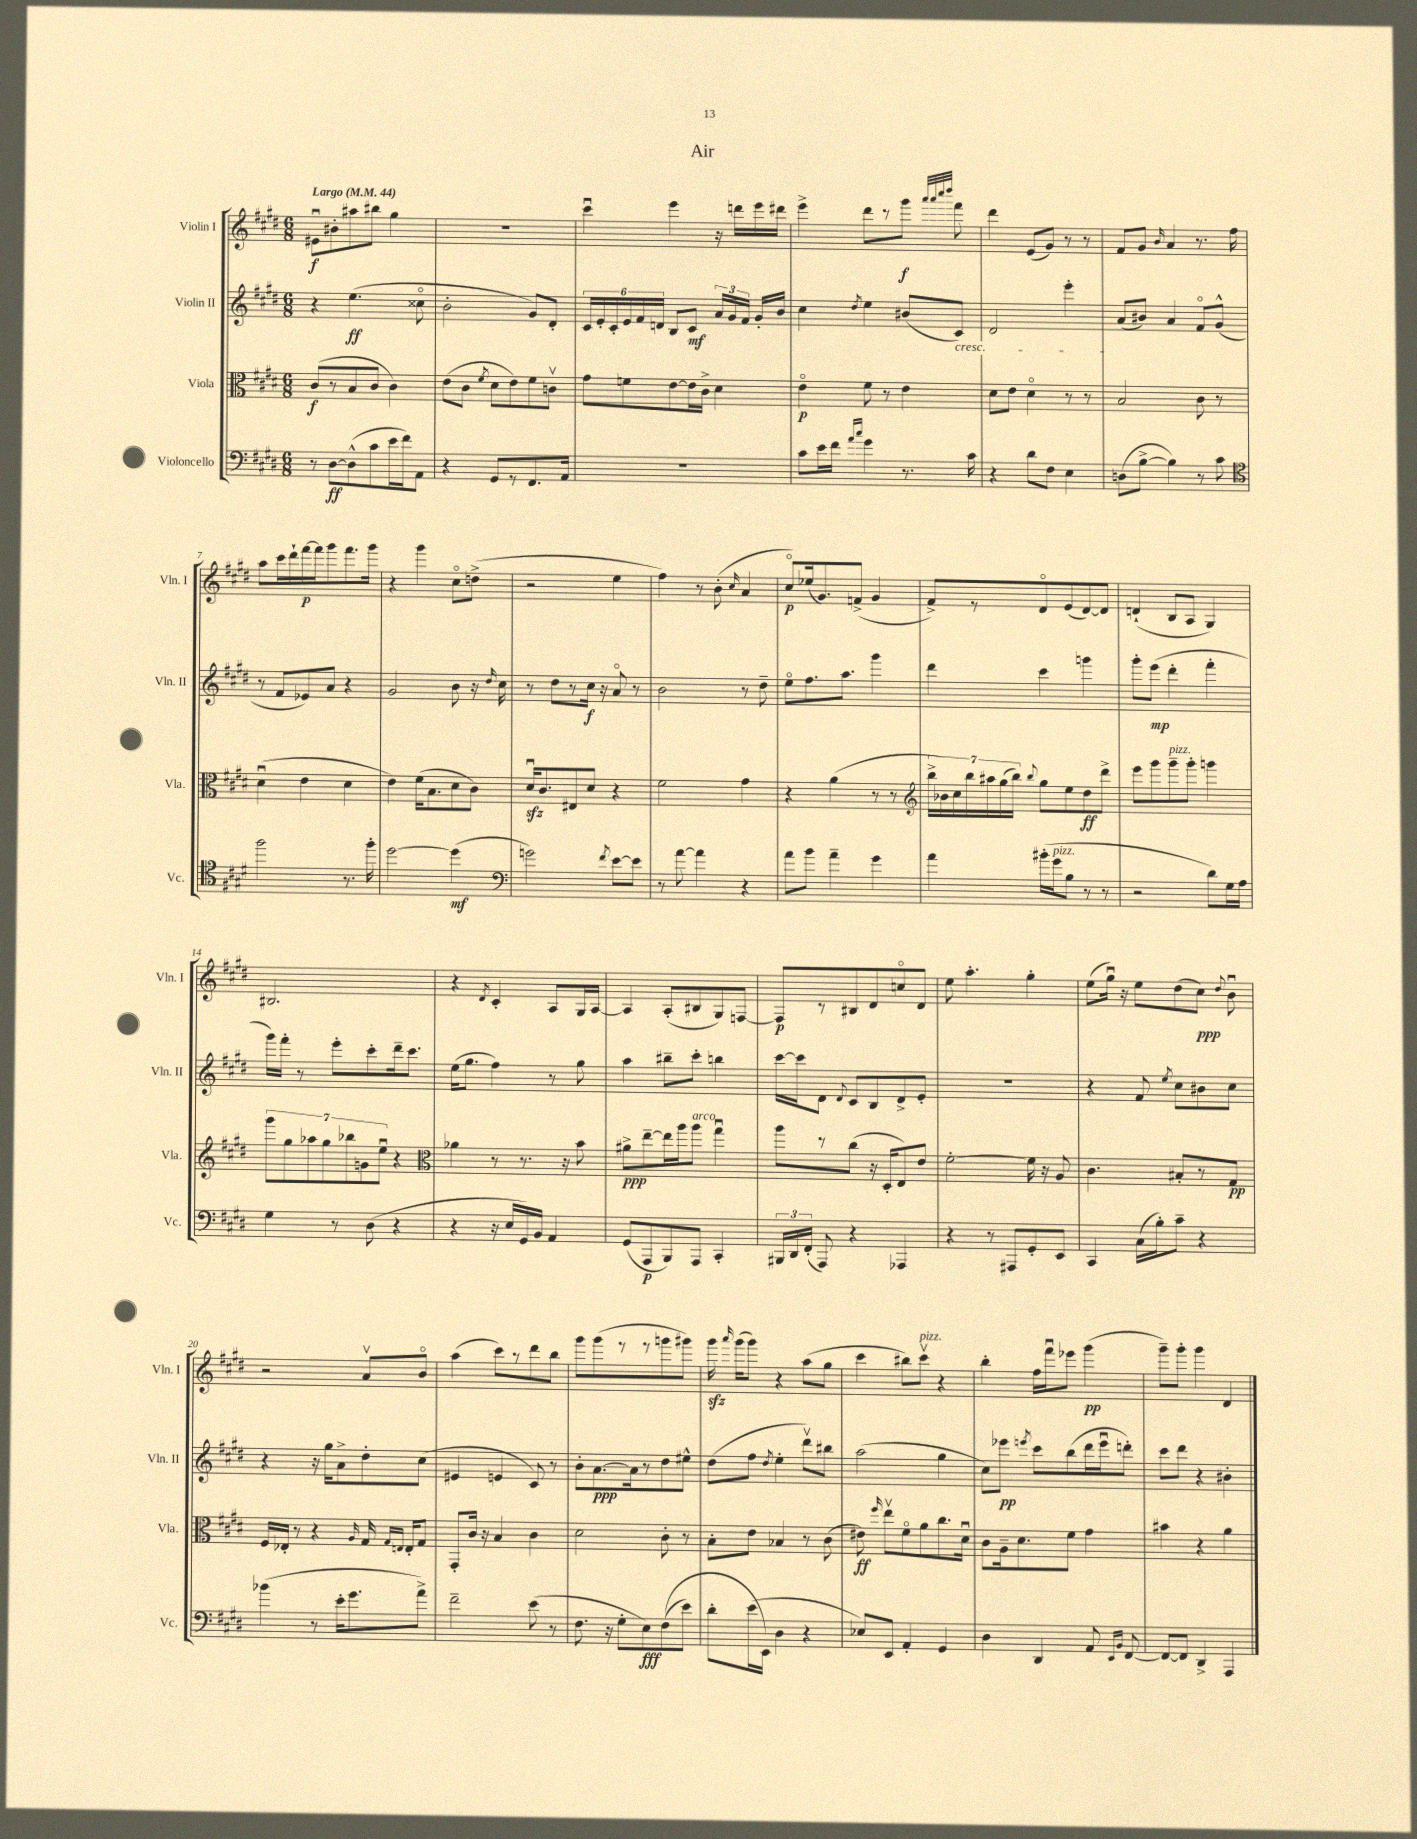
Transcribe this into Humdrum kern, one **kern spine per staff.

**kern	**kern	**kern	**kern
*staff4	*staff3	*staff2	*staff1
*clefF4	*clefC3	*clefG2	*clefG2
*k[f#c#g#d#]	*k[f#c#g#d#]	*k[f#c#g#d#]	*k[f#c#g#d#]
*M6/8	*M6/8	*M6/8	*M6/8
*MM44	*MM44	*MM44	*MM44
8r	(8c#	4r	8e#u
[8D#	8r	.	8b#'
(8D#^^]	8B	(4.ee	8aa#
8c#	8c#	.	8bb#
16e	4c#)	.	4gg#
16f#)	.	.	.
8AA	.	8cc##o	.
=	=	=	=
4r	(8e	2b'	2.r
.	8c#	.	.
.	8qf#	.	.
8GG#	8d#	.	.
8r	8e)	.	.
8.FF#	8f#	8g#)	.
.	8cv	8d#'	.
16AA	.	.	.
=	=	=	=
2.r	8g#	24c#	4ccc#u
.	.	24e'	.
.	.	24c#'	.
.	8f	24e	.
.	.	24f#	.
.	.	24d	.
.	[8e	8B	4eee
.	16e]	8c#	.
.	16c#^	.	.
.	4d#	24a	16r
.	.	24g#	.
.	.	.	16ddd
.	.	24f#	.
.	.	16g#'	16eee
.	.	16b	16ddd#
=	=	=	=
8c#	4eo	4cc#	4eee^
16e	.	.	.
16f#	.	.	.
16qqa	.	.	.
16qqcc#	.	8qdd#	.
4g#	8f#	4ee	8ddd#
.	8r	.	8r
8.r	4e	(8b#	8ggg#
.	.	.	32qqaaa
.	.	.	32qqaaa
.	.	.	32qqcccc#
.	.	.	32qqdddd#
.	.	8c#)	8fff#
16c#	.	.	.
=	=	=	=
4r	8d#	2d#	4ddd#
.	8e	.	.
8d#	4d#o	.	(8e
8F#	.	.	8g#)
4E	8r	4eee'	8r
.	8r	.	8r
=	=	=	=
(8D	2B	(8a	8f#
[8B^	.	8b#)	8g#
.	.	.	16qqb
4B])	.	4a	4a
8r	8c#	8f#o	8.r
8c#	8r	(8g#^^	.
.	.	.	16ff#
=	=	=	=
*clefC4	*	*	*
2ff#	(4d#u	8r	8aa
.	.	8f#	16ccc#
.	.	.	16ddd#`
.	4e	8e-)	[16fff#
.	.	.	16fff#]
.	.	8a	8ggg#
8.r	4d#	4r	8.fff#
16ff#'	.	.	16ggg#
=	=	=	=
[2dd#	4e)	2g#	4r
.	(16f#	.	4ggg#
.	8.B	.	.
(4dd#]	8d#	8b	8cc#o
.	8c#)	16r	(8dd^
.	.	16qqdd#	.
.	.	16cc#	.
=	=	=	=
*clefF4	*	*	*
2g)	16d#u	8r	2r
.	8.c#	.	.
.	.	8dd#	.
.	8E#	8r	.
.	8d#	16cc#	.
.	.	16r	.
8qf#	.	.	.
[8e	4r	8ao	4ee
8e]	.	8r	.
=	=	=	=
8r	2f#	2b	4ff#)
[8a	.	.	.
4a]	.	.	8r
.	.	.	(8b'
.	.	.	16qqcc#
4r	4g#	8r	4a
.	.	8dd#~	.
=	=	=	=
8a	4r	8eeo	8cc#o)
8b	.	8.ff#	(16ee-
.	.	.	8.g#)
4a~	(4a	.	.
.	.	8.aa	.
.	.	.	(8f^
4g#	8r	4ggg#	4g#
.	8r	.	.
=	=	=	=
*	*clefG2	*	*
4a	28bb^	4ddd#	8f#^)
.	28b-)	.	.
.	28cc#	.	.
.	28bb	.	.
.	.	.	8r
.	28aa#	.	.
.	(28gg#	.	.
.	28bb)	.	.
.	8qqbb	.	.
(16b#'	8gg#	4ccc#	8d#o
16g#	.	.	.
8B	8ee	.	(8e
8r	8dd#	4ggg	[8d#)
8r	8ddd#^	.	8d#]
=	=	=	=
2r	8eee	8ggg#'	(4d`
.	8ggg#	(8eee	.
.	8ggg#~	4ddd#'	8B
.	8ggg#'	.	8A
8d#)	4ggg	4fff#'	4G#)
16G#	.	.	.
16A	.	.	.
=	=	=	=
4G#	14ggg#	16ggg#)	2.B#
.	.	16fff#'	.
.	14gg#	.	.
.	.	8r	.
.	14aa-	.	.
.	14gg#	.	.
8r	.	8eee'	.
.	14bb-	.	.
.	14g	.	.
(8D#	.	8ccc#'	.
.	14eeu	.	.
4r	4r	16ddd#~	.
.	.	8.ccc#	.
=	=	=	=
*	*clefC3	*	*
4r	4a-	(16ee	4r
.	.	8.gg#	.
.	.	.	8qd#
16r	8r	4ff#)	4c#'
16E	.	.	.
16GG#)	8.r	.	.
16BB	.	.	.
4AA	.	8r	8A
.	16r	.	.
.	8b	8gg#	16G#
.	.	.	[16A
=	=	=	=
(8GG#	8a#^	4aa	4A]
8AAA	[8ee~	.	.
8BBB)	16ee]	8bb#~	(8A'
.	16aa	.	.
8AAA	8aa	8ccc#'	8B#
4CC#'	4gg#u	4bb	8G#)
.	.	.	[8F
=	=	=	=
24BBB#	8aa	[16ccc#	8F]
24DD#	.	.	.
.	.	16ccc#]	.
(24FF#'	.	.	.
8AAA)	8r	8d#	8r
.	.	8qqd#	.
4r	(8cc#	8c#	8B#
.	16r	8B	8d#
.	16D#'	.	.
4AAA-	8E)	8d#^	8cco
.	8e	8e'	8d#
=	=	=	=
4r	[2f#'	2.r	8ee
.	.	.	4.aa'
8r	.	.	.
8AAA#	.	.	.
8GG#'	16f#]	.	4gg#'
.	16r	.	.
8EE	8A	.	.
=	=	=	=
4CC#	4.c#	4r	(8ee
.	.	.	16gg#u)
.	.	.	16r
(16C#	.	8f#	8ee
16B')	.	.	.
.	.	8qee	.
8c#~	8B#'	8cc#	(8dd#
4r	8r	8b#	8cc#)
.	.	.	8qqdd#
.	8G#	8cc#	8bu
=	=	=	=
(4b-	16F#	4r	2r
.	16E-'	.	.
.	8r	.	.
8r	4r	16r	.
.	.	16gg#	.
16e'	.	8a^	.
8.g#	.	.	.
.	16qqA	.	.
.	16G#	8dd#'	8av
.	16qqG#	.	.
.	16qqE	.	.
.	16E'	.	.
8a^)	8G#	(8cc#	8bo
=	=	=	=
2f#~	8GG#'	4e#	(4aa
.	16c#	.	.
.	16r	.	.
.	4B	4e	8ccc#)
.	.	.	8r
(8e	4c#	8c#)	8ddd#
8r	.	8r	8bb
=	=	=	=
8.F#	2d#	8b'	8ggg#
.	.	[8.a	(8ggg#
16r	.	.	.
8G#'	.	.	8r
.	.	16a]	.
8E)	.	8r	8r
&((8F#	8c#'	8dd#	8ggg
8e)	8r	8ee#^^	8ggg#)
=	=	=	=
8d#'	8B'	(8dd#	16ggg#
.	.	.	16qqaaa
.	.	.	(16ggg#
(16e	8e	8ff#	8ggg#)
16EE&)	.	.	.
.	.	8qdd#	.
4D#	4B-	4ee'	4r
4r	8r	8ddd#v)	(8aa
.	(8c#	8bb#	8gg#
=	=	=	=
8E-)	8e#)	(2aa	4ccc#
.	16qqff#	.	.
8EE	8eev	.	.
4AA'	8f#o	.	8bb#)
.	8a	.	8ccc#v
4GG#	8.cc#	4gg#	4r
.	16d#u	.	.
=	=	=	=
4D#	8c#	8cc#)	4bb'
.	16A~	8eee-	.
.	8.d#	.	.
.	.	8qeee	.
4DD#	.	8ccc#	16ff#
.	.	.	16fff#u
.	8f#	(8bb	8eee-
8AA	4g#	16ddd#	(4ggg#
.	.	16eeeu	.
16qqEE	.	.	.
16qqBB	.	.	.
[8FF#	.	8ddd')	.
=	=	=	=
8FF#_	4b#	8ccc#	8ggg#~)
8FF#]	.	8ddd#	8ggg#'
4DD#^	4r	4r	4ggg#
4AAA	4a	4b#'	4d#
==	==	==	==
*-	*-	*-	*-
